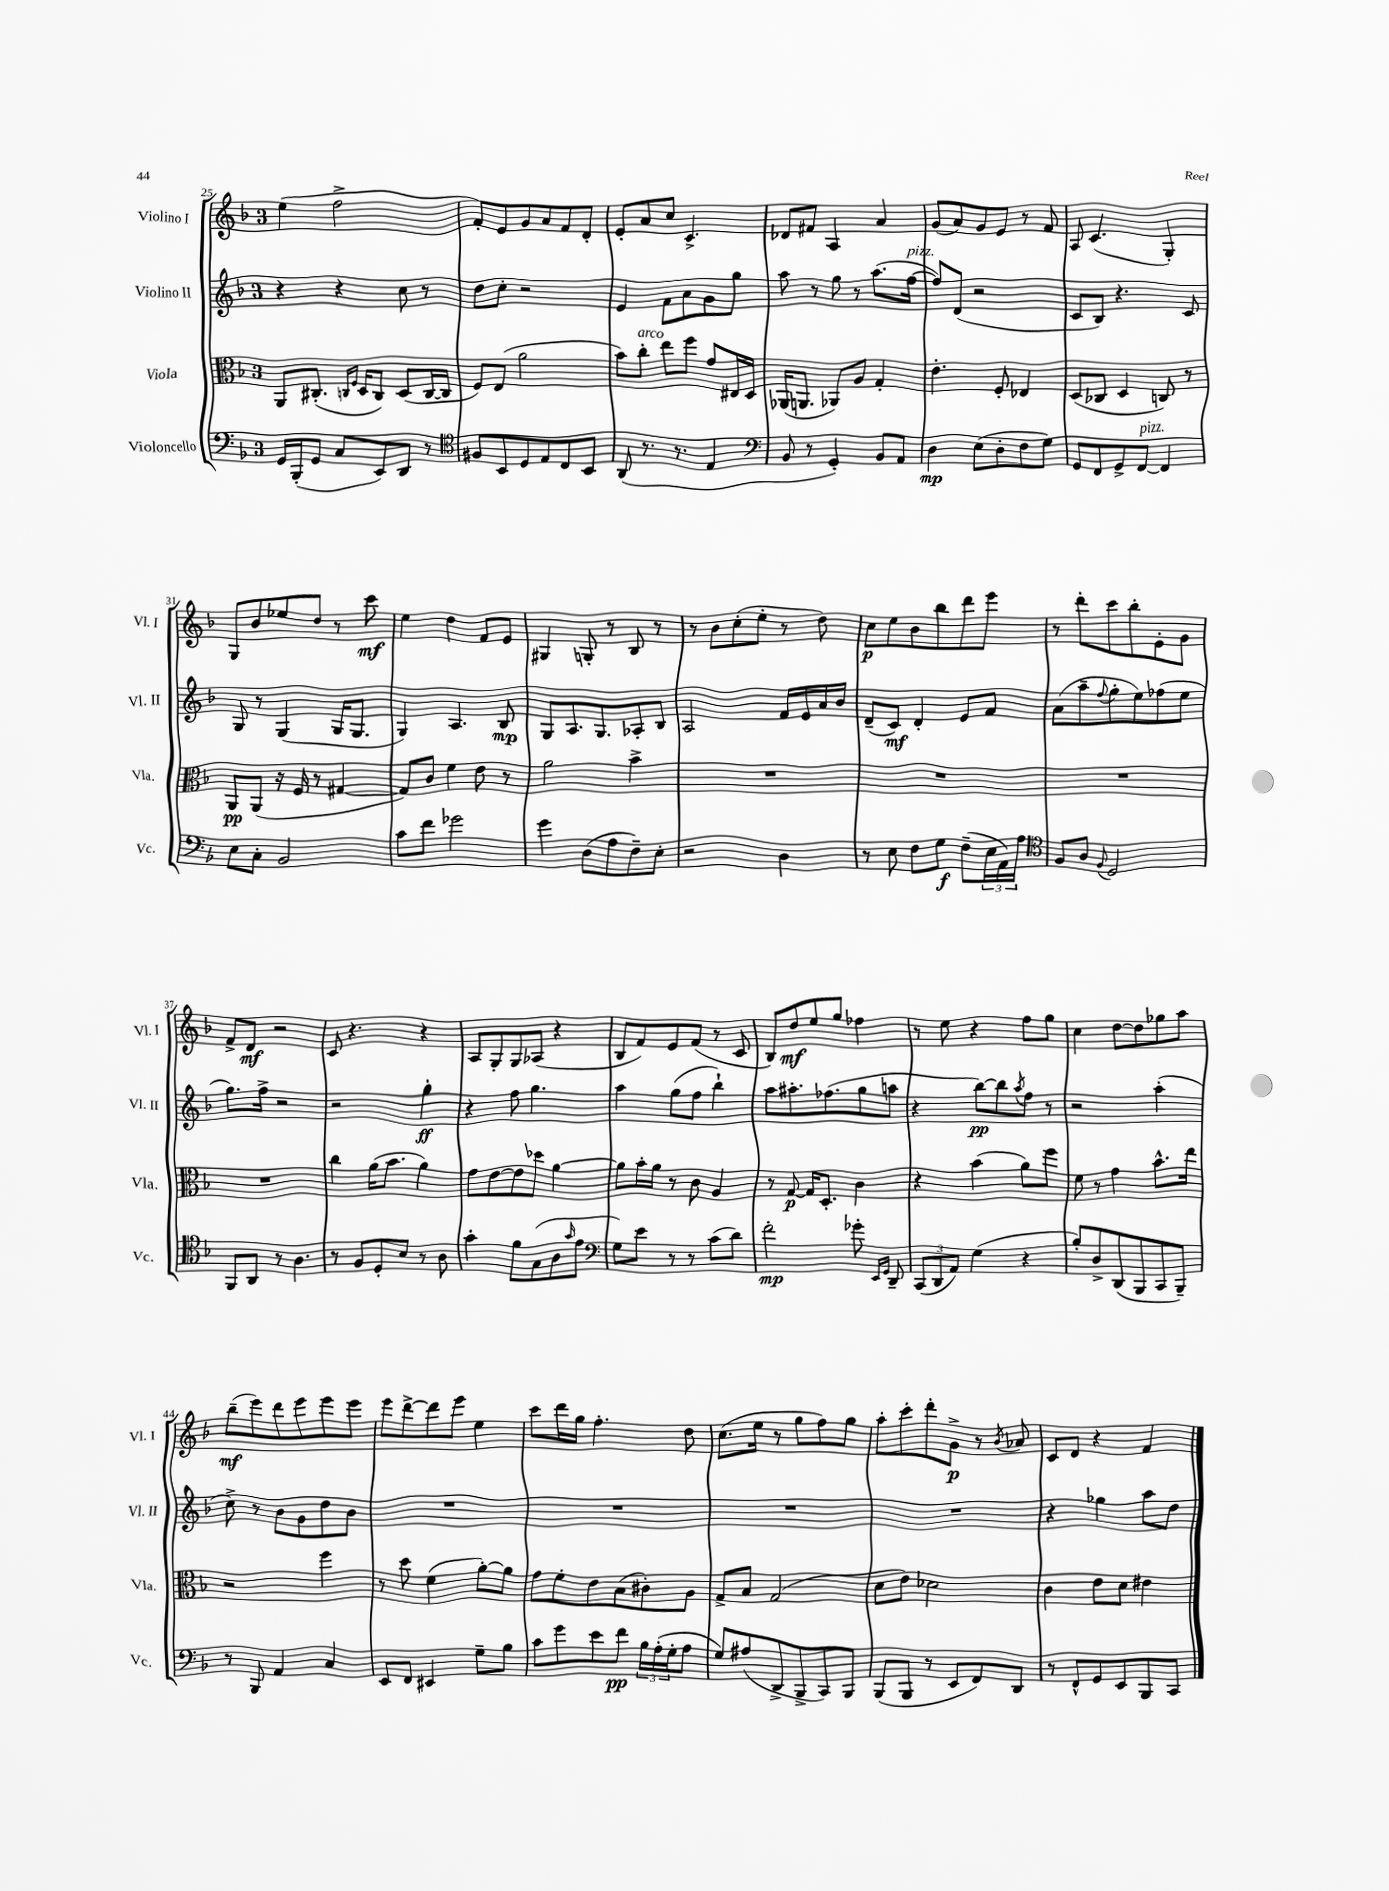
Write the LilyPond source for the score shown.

<<
\new StaffGroup <<
\new Staff = "s0" \with { instrumentName = "Violino I" shortInstrumentName = "Vl. I" } {
    \clef treble \key f \major \once \override Staff.TimeSignature.style = #'single-digit \time 3/4
    e''4( f''2-> |
    f'8-.) e'8 g'8 a'8 f'8 d'8-. |
    e'8-. a'8 c''8 c'4.-> |
    des'8 fis'8 a4 a'4 |
    g'8( a'8) g'8 e'8 r8 f'8 |
    a8 c'4.( g4-.) |
    g8 bes'8 ees''8 d''8 r8 c'''8\mf |
    e''4 d''4 f'8 e'8 |
    gis4 g8-. r8 bes8 r8 |
    r8 bes'8 c''8-.( e''8-. r8 d''8) |
    c''8\p e''8 bes'8 bes''8 d'''8 e'''8 |
    r8 d'''8-. c'''8 bes''8-. e'8-. g'8 |
    f'8-> d'8\mf r2 |
    c'8 r4. r4 |
    a8 g8-. g8 aes8( r4 |
    bes8 f'8) e'8 f'8( r8 c'8 |
    bes8) d''8\mf e''8 g''8 fes''4 |
    r8 e''8 r4 f''8 g''8 |
    c''4 d''8~ d''8 ges''8 a''8 |
    bes''8--\mf( e'''8) d'''8 e'''8 e'''8 e'''8 |
    e'''8 d'''8~-> d'''8 e'''8 e''4 |
    c'''8 d'''16 g''16 f''4.-. d''8 |
    c''8.( e''16 r8 g''8 f''8) g''8 |
    a''8-. c'''8-. d'''8-. g'8->\p r8 \acciaccatura { bes'8 } aes'8 |
    c'8 d'8 r4 f'4 \bar "|." |
}
\new Staff = "s1" \with { instrumentName = "Violino II" shortInstrumentName = "Vl. II" } {
    \clef treble \key f \major \once \override Staff.TimeSignature.style = #'single-digit \time 3/4
    r4 r4 c''8 r8 |
    d''8 c''8-. r2 |
    e'4 f'8 a'8 g'8 g''8 |
    a''8 r8 g''8 r8 a''8.( f''16~^\markup { \italic "pizz." } |
    f''8) d'8( r2 |
    c'8 bes8) r4. c'8 |
    g8 r8 g4( g16 g8. |
    g4) a4. bes8\mp |
    g8 a8. g8. aes8-. bes8 |
    a2 f'16 e'16 a'16 bes'16 |
    d'8--( c'8\mf) d'4-. e'8 f'8 |
    a'8( a''8-- \appoggiatura { f''8 } g''8-. e''8) fes''8( e''8 |
    g''8.) f''16-> r2 |
    r2 g''4-.\ff |
    r4 f''8 g''4. |
    a''4 g''8( f''8 bes''4-!) |
    a''8 ais''8.-. fes''8.( g''8 a''8 |
    r4 bes''8~\pp) bes''8 \acciaccatura { a''8 } f''8 r8 |
    r2 a''4-.( |
    c''8->) r8 bes'8 g'8 d''8 bes'8 |
    R2. |
    R2. |
    R2. |
    R2. |
    r4 ges''4 a''8 d''8 \bar "|." |
}
\new Staff = "s2" \with { instrumentName = "Viola" shortInstrumentName = "Vla." } {
    \clef alto \key f \major \once \override Staff.TimeSignature.style = #'single-digit \time 3/4
    a,8 cis8.-.( \grace { c16 f16 } d16 c8) d8( c16~ c16 |
    f8) e8( a'2 |
    bes'8) c''8-.^\markup { \italic "arco" } e''8 f''8 g'8 eis16 d16 |
    aes,16( a,8. aes,8) a8 g4-. |
    e'4.-. f8-. ees4 |
    d8( ces8 d4 c8) r8 |
    a,8\pp a,8( r16 f16 r8 gis4~ |
    gis8) c'8 f'4 e'8 r8 |
    a'2 bes'4-> |
    R2. |
    R2. |
    R2. |
    R2. |
    c''4 a'16( bes'8. a'4) |
    g'8 e'8~ e'8 des''8 a'4~ |
    a'8 bes'16-. a'16 r8 c'8 a4 |
    r8 g8~\p g16 d8.-. c'4 |
    r4 bes'4( a'8) f''8 |
    f'8 r8 g'4 bes'8.-^ e''16 |
    r2 f''4 |
    r8 d''8 f'4( a'8~-.) a'8 |
    g'8 f'8-. e'8 bes8( cis'8-.) a8 |
    g8-> bes8 g2( |
    d'8 e'8) des'2 |
    c'4 e'8 d'8 eis'4 \bar "|." |
}
\new Staff = "s3" \with { instrumentName = "Violoncello" shortInstrumentName = "Vc." } {
    \clef bass \key f \major \once \override Staff.TimeSignature.style = #'single-digit \time 3/4
    g,16 bes,,16-.( g,8 c8 e,8) d,8 r8 |
    \clef tenor fis8 bes,8 d8 e8 c8 bes,8 |
    a,8( r8. r8. e4 |
    \clef bass bes,8 r8 g,4-.) bes,8 a,8 |
    d4\mp e8( d8-. f8 g8) |
    g,8 f,8 g,8-> f,8~^\markup { \italic "pizz." } f,4 |
    e8 c8-. bes,2 |
    c'8 f'8 ges'2 |
    g'4 d8( a8 f8--) e8-. |
    r2 d4 |
    r8 e8 f8 g8\f f8--( \tuplet 3/2 { e16 a,16) a16 } |
    \clef tenor f8 a8 \appoggiatura { f8 } d2 |
    f,8 a,8 r8 a4. |
    r8 f8 d8-. bes8 r8 a8 |
    g'4-. f'8 g8( a8 \grace { g'16 } e'8 |
    \clef bass g8) e'8 r8 r8 c'8( d'8) |
    f'2-.\mp ges'8-. \grace { e,16 g,16 } d,8-- |
    \tuplet 3/2 { c,8( d,8 a,8) } g4( r4 |
    bes8-.) d8-> d,8( bes,,8 c,8 bes,,8--) |
    r8 bes,,8 a,4 c4 |
    e,8 f,8 eis,4 g8-- bes8 |
    c'8 g'8 e'8 f'8\pp \tuplet 3/2 { bes16 a16-.( g16-. } a8 |
    g8) ais8( d,8-> bes,,8-> c,8) bes,,8 |
    bes,,8( bes,,8 r8 e,8 f,8) d,8 |
    r8 f,8-^ g,8 e,8 bes,,8 c,8 \bar "|." |
}
>>
>>
\layout { \context { \Score currentBarNumber = #25 } }
